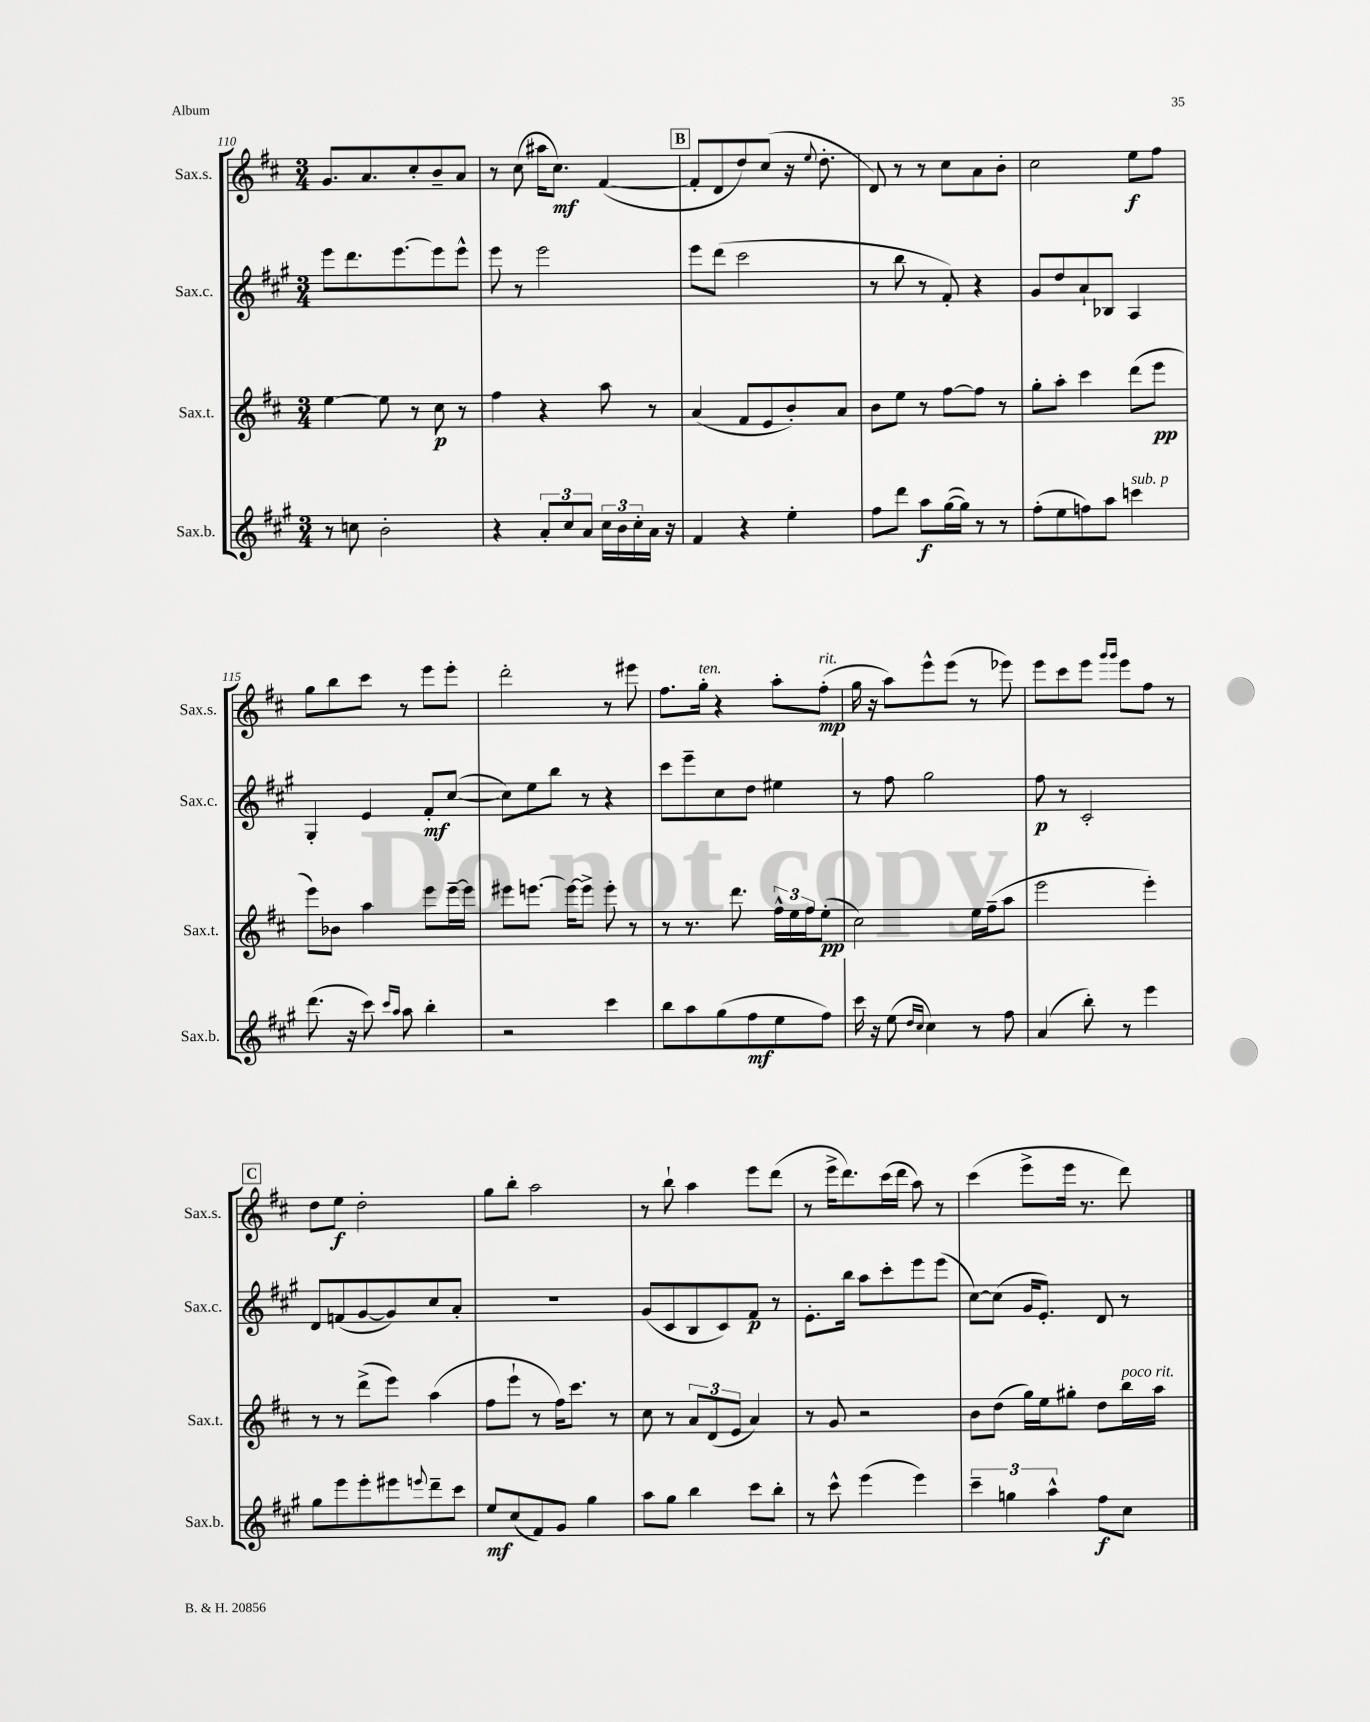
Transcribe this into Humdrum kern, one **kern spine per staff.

**kern	**dynam	**kern	**dynam	**kern	**dynam	**kern	**dynam
*part4	*part4	*part3	*part3	*part2	*part2	*part1	*part1
*staff4	*staff4	*staff3	*staff3	*staff2	*staff2	*staff1	*staff1
*I"Sax.b.	*	*I"Sax.t.	*	*I"Sax.c.	*	*I"Sax.s.	*
*I'Sax.b.	*	*I'Sax.t.	*	*I'Sax.c.	*	*I'Sax.s.	*
*clefG2	*	*clefG2	*	*clefG2	*	*clefG2	*
*k[f#c#g#]	*	*k[f#c#]	*	*k[f#c#g#]	*	*k[f#c#]	*
*M3/4	*	*M3/4	*	*M3/4	*	*M3/4	*
=110	=110	=110	=110	=110	=110	=110	=110
8r	.	[4ee\	.	8eee\L	.	8.g/L	.
8ccn\	.	.	.	8.ddd\	.	.	.
.	.	.	.	.	.	8.a/	.
2b'\	.	8ee\]	.	.	.	.	.
.	.	.	.	[8.eee\	.	.	.
.	.	8r	.	.	.	8cc#'/	.
.	.	8cc#\	p	8eee\]	.	8b~/	.
.	.	8r	.	8eee^^\J	.	8a/J	.
=111	=111	=111	=111	=111	=111	=111	=111
4r	.	4ff#\	.	8eee\	.	8r	.
.	.	.	.	8r	.	(8cc#\	.
12a'/L	.	4r	.	2eee\	.	16aa#X\KL	.
.	.	.	.	.	.	8.cc#\J)	mf
12cc#/	.	.	.	.	.	.	.
12a/J	.	.	.	.	.	.	.
24cc#\LL	.	8aa\	.	.	.	([4f#/	.
24b\	.	.	.	.	.	.	.
24cc#'\	.	.	.	.	.	.	.
16a\JJ	.	8r	.	.	.	.	.
16r	.	.	.	.	.	.	.
!!LO:REH:place=s1:t=B
=112	=112	=112	=112	=112	=112	=112	=112
4f#/	.	(4a/	.	8eee\L	.	8f#'/L]	.
.	.	.	.	(8ddd\J	.	8d/	.
4r	.	8f#/L	.	2ccc#\	.	8dd/)	.
.	.	8e/	.	.	.	(8cc#/J	.
4ee'\	.	8b'/)	.	.	.	16r	.
.	.	.	.	.	.	8qqee/	.
.	.	.	.	.	.	8.dd'\	.
.	.	8a/J	.	.	.	.	.
=113	=113	=113	=113	=113	=113	=113	=113
8ff#\L	.	8b\L	.	8r	.	8d/)	.
8ddd\J	.	8ee\J	.	8bb\	.	8r	.
8aa\L	f	8r	.	8r	.	8r	.
([16gg#\L	.	[8ff#\L	.	8f#'/)	.	8cc#\L	.
16gg#\JJ])	.	.	.	.	.	.	.
8r	.	8ff#\J]	.	4r	.	8a\	.
8r	.	8r	.	.	.	8b'\J	.
=114	=114	=114	=114	=114	=114	=114	=114
(8ff#'\L	.	8gg'\L	.	8g#/L	.	2cc#\	.
8ee\	.	8aa'\J	.	8dd/	.	.	.
8ffn\)	.	4ccc#\	.	8a`/	.	.	.
8aa\J	.	.	.	8B-X/J	.	.	.
!LO:TX:a:i:t=sub. p	!	!	!	!	!	!	!
4cccn\	.	(8ddd\L	.	4A/	.	8ee\L	f
.	.	8eee\J	pp	.	.	8ff#\J	.
!!LO:LB:g=z
=115	=115	=115	=115	=115	=115	=115	=115
(8.ddd\	.	8eee\L)	.	4G#'/	.	8gg\L	.
.	.	8b-X\J	.	.	.	8bb\	.
16r	.	.	.	.	.	.	.
8ccc#\)	.	4aa\	.	4e/	.	8ccc#\J	.
16qqccc#/LL	.	.	.	.	.	.	.
16qqaa/JJ	.	.	.	.	.	.	.
8aa\	.	.	.	.	.	8r	.
4bb'\	.	8eee\L	.	8f#'/L	mf	8eee\L	.
.	.	[16eee~\L	.	([8cc#/J	.	8eee'\J	.
.	.	16eee\JJ]	.	.	.	.	.
=116	=116	=116	=116	=116	=116	=116	=116
2r	.	8eee#X\L	.	8cc#\L])	.	2ddd'\	.
.	.	[8.eeen\J	.	8ee\	.	.	.
.	.	.	.	8bb\J	.	.	.
.	.	16eee\KL_	.	.	.	.	.
.	.	8eee^\J]	.	8r	.	.	.
4ccc#\	.	8eee'\	.	4r	.	8r	.
.	.	8r	.	.	.	8eee#X\	.
=117	=117	=117	=117	=117	=117	=117	=117
8bb\L	.	8r	.	8ccc#\L	.	8.ff#\L	.
8aa\	.	8.r	.	8eee~\	.	.	.
!	!	!	!	!	!	!LO:TX:a:i:t=ten.	!
.	.	.	.	.	.	16gg'\Jk	.
(8gg#\	.	.	.	8cc#\	.	4r	.
.	.	8.ddd\	.	.	.	.	.
8ff#\	mf	.	.	8dd\J	.	.	.
8ee\	.	24ff#^^\LL	.	4ee#X\	.	8aa'\L	.
.	.	24ee\	.	.	.	.	.
.	.	24ff#\J	.	.	.	.	.
!	!	!	!	!	!	!LO:TX:a:i:t=rit.	!
8ff#\J)	.	(8ee'\J	pp	.	.	(8ff#'\J	mp
=118	=118	=118	=118	=118	=118	=118	=118
16ccc#\	.	2cc#\)	.	8r	.	16gg\	.
16r	.	.	.	.	.	16r	.
(8ee\	.	.	.	8ff#\	.	8aa\L)	.
16qqdd/LL	.	.	.	.	.	.	.
16qqcc#/JJ	.	.	.	.	.	.	.
4cc#\)	.	.	.	2gg#\	.	8eee^^\	.
.	.	.	.	.	.	(8eee\J	.
8r	.	16ee\LL	.	.	.	8r	.
.	.	(16ff#~\J	.	.	.	.	.
8ff#\	.	8aa\J	.	.	.	8eee-X\)	.
=119	=119	=119	=119	=119	=119	=119	=119
(4a/	.	2eee\	.	8ff#\	p	8eee\L	.
.	.	.	.	8r	.	8ccc#\	.
8bb'\)	.	.	.	2c#'/	.	8eee\J	.
.	.	.	.	.	.	16qqggg/LL	.
.	.	.	.	.	.	16qqggg/JJ	.
8r	.	.	.	.	.	8eee\L	.
4eee\	.	4eee'\)	.	.	.	8ff#\J	.
.	.	.	.	.	.	8r	.
!!LO:LB:g=z
!!LO:REH:place=s1:t=C
=120	=120	=120	=120	=120	=120	=120	=120
8gg#\L	.	8r	.	8d/L	.	8dd\L	.
8eee\	.	8r	.	(8fn/	.	8ee\J	f
8eee'\	.	(8ddd^\L	.	[8g#/	.	2dd'\	.
8eee#X\	.	8eee\J)	.	8g#/])	.	.	.
8qqeeen/	.	.	.	.	.	.	.
8ddd~\	.	(4aa\	.	8cc#/	.	.	.
8ccc#\J	.	.	.	8a'/J	.	.	.
=121	=121	=121	=121	=121	=121	=121	=121
8ee/L	mf	8ff#\L	.	2.r	.	8gg\L	.
(8cc#/	.	8eee`\J	.	.	.	8bb'\J	.
8f#/)	.	8r	.	.	.	2aa\	.
8g#/J	.	16ff#\KL)	.	.	.	.	.
.	.	8.ccc#\J	.	.	.	.	.
4gg#\	.	.	.	.	.	.	.
.	.	8r	.	.	.	.	.
=122	=122	=122	=122	=122	=122	=122	=122
8aa\L	.	8cc#\	.	(8g#/L	.	8r	.
8gg#\J	.	8r	.	8c#/	.	8bb`\	.
4bb\	.	12a/L	.	8B/	.	4aa\	.
.	.	(12d/	.	.	.	.	.
.	.	.	.	8c#/)	.	.	.
.	.	12e/J	.	.	.	.	.
8ccc#\L	.	4a/)	.	8f#/J	p	8eee\L	.
8bb'\J	.	.	.	8r	.	(8ddd\J	.
=123	=123	=123	=123	=123	=123	=123	=123
8r	.	8r	.	8.e'\L	.	8r	.
8ccc#^^\	.	8g/	.	.	.	16eee^\KL	.
.	.	.	.	16bb\Jk	.	8.ddd\)	.
(4eee\	.	2r	.	8aa\L	.	.	.
.	.	.	.	8ccc#'\	.	(16ccc#\L	.
.	.	.	.	.	.	16ddd\JJ	.
4eee\)	.	.	.	8eee\	.	8aa\)	.
.	.	.	.	(8eee\J	.	8r	.
=124	=124	=124	=124	=124	=124	=124	=124
6ccc#~\	.	8b\L	.	[8cc#\L)	.	(4ccc#\	.
.	.	(8dd\J	.	(8cc#\J]	.	.	.
6ggn\	.	.	.	.	.	.	.
.	.	16gg\LL)	.	16g#/KL	.	8eee^\L	.
.	.	16ee\J	.	8.e'/J)	.	.	.
6aa^^\	.	.	.	.	.	.	.
.	.	8gg#X'\J	.	.	.	16eee\Jk	.
.	.	.	.	.	.	8.r	.
8ff#\L	f	8dd\L	.	8d/	.	.	.
!	!	!LO:TX:a:i:t=poco rit.	!	!	!	!	!
8cc#\J	.	16bb\L	.	8r	.	8ddd\)	.
.	.	16aa\JJ	.	.	.	.	.
==	==	==	==	==	==	==	==
*-	*-	*-	*-	*-	*-	*-	*-
